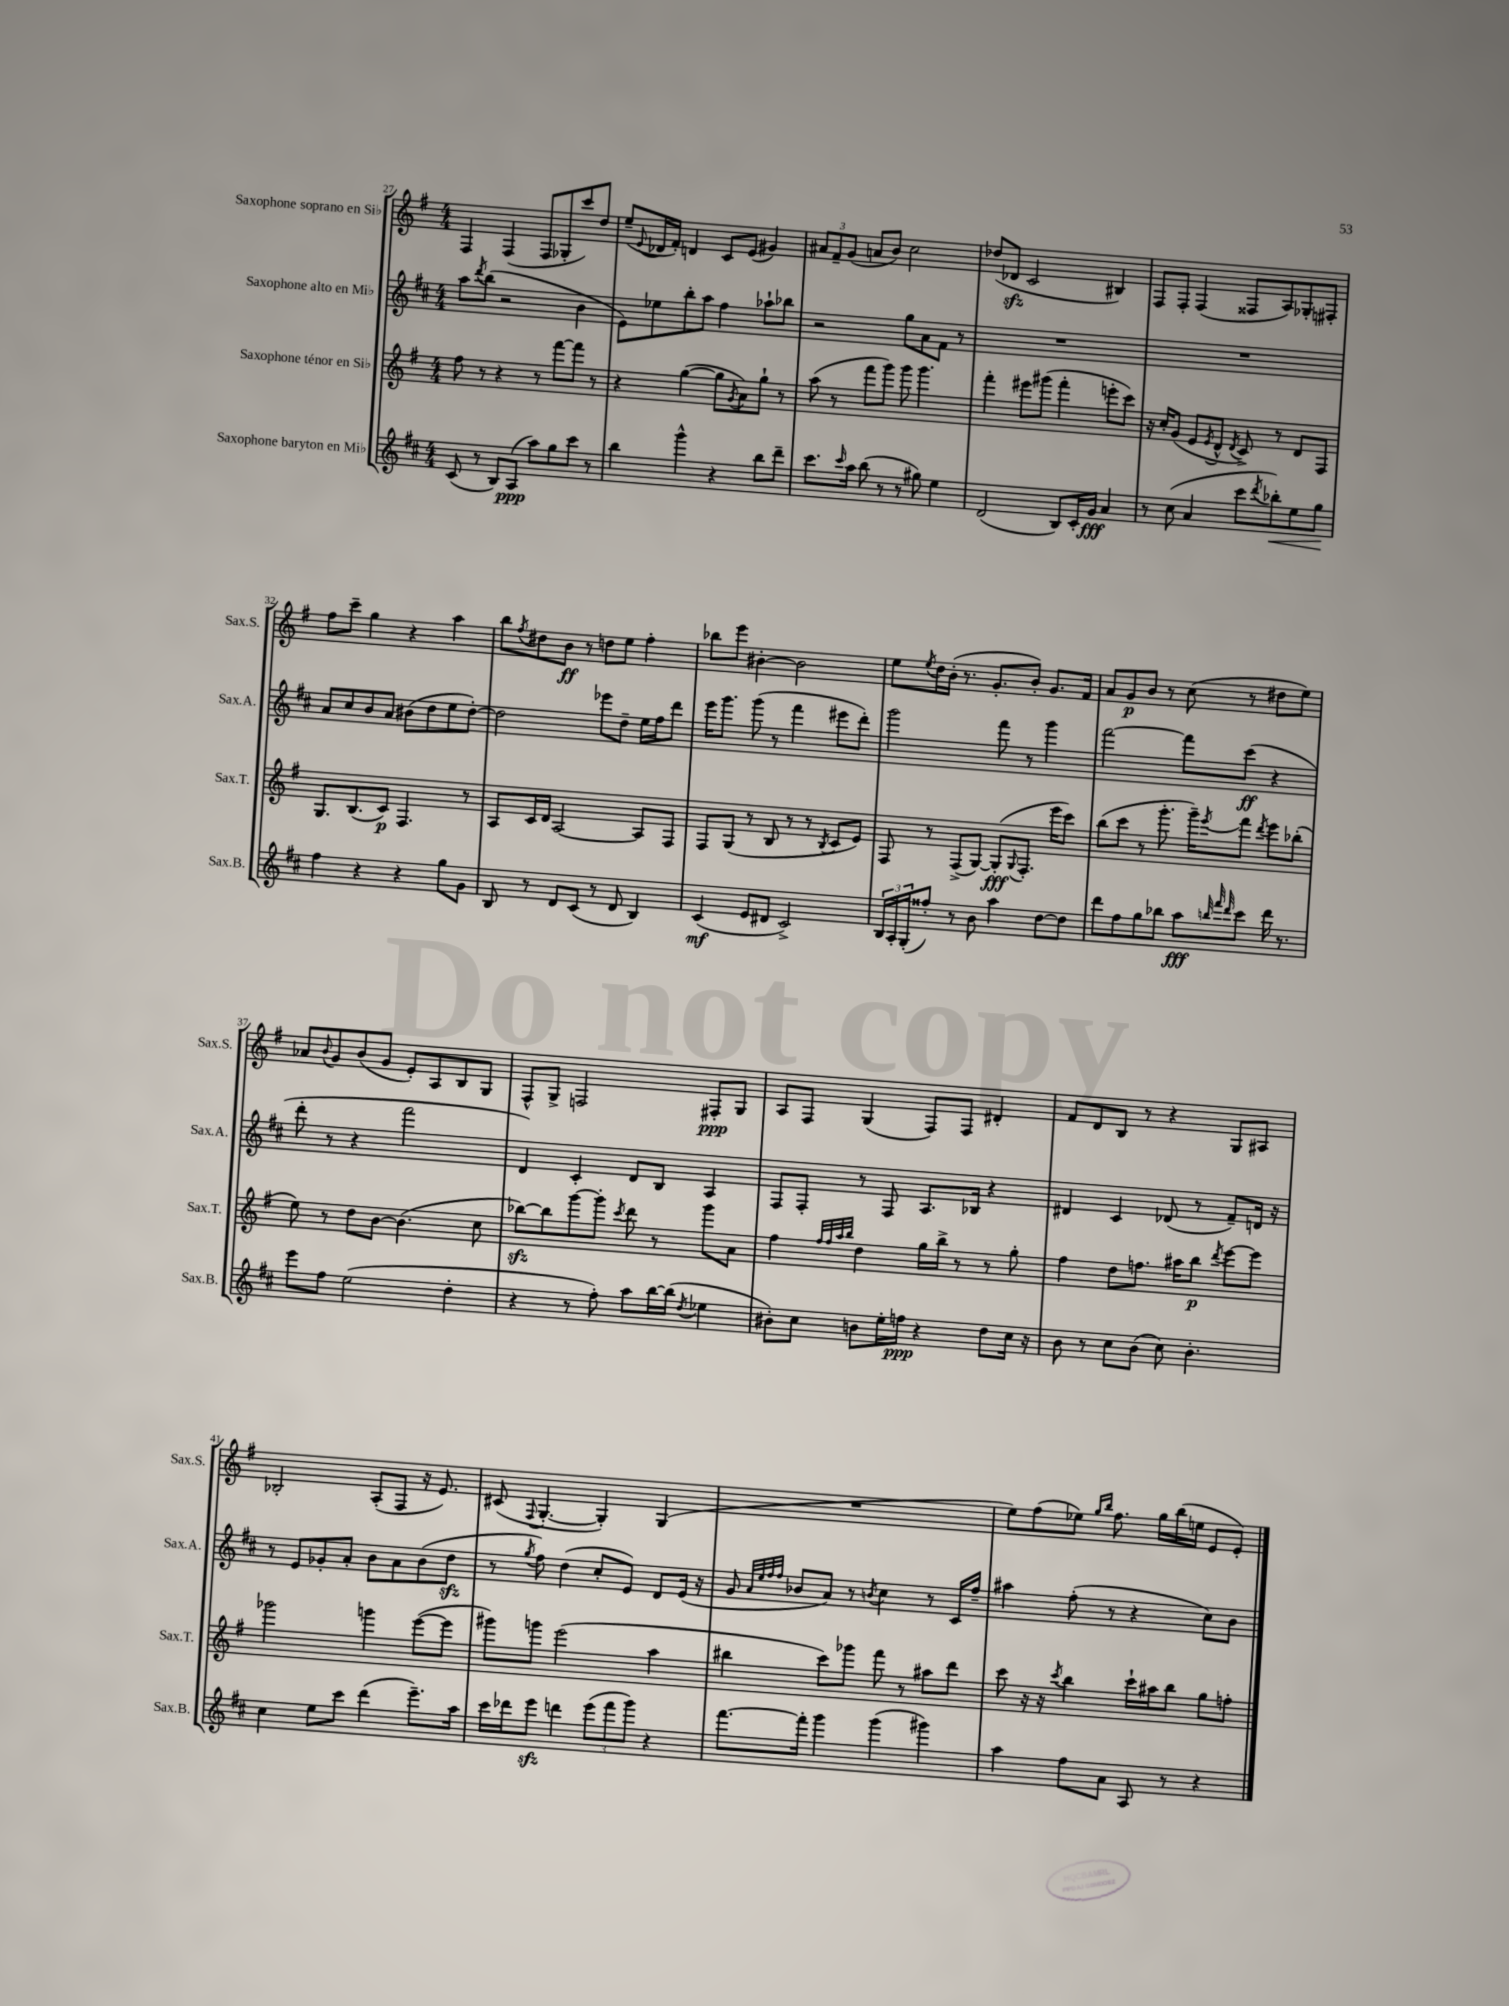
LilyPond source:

<<
\new StaffGroup <<
\new Staff = "s0" \with { instrumentName = "Saxophone soprano en Sib" shortInstrumentName = "Sax.S." } {
    \clef treble \key g \major \numericTimeSignature \time 4/4
    fis4 fis4( fis8 ges8-. c'''8) d''8 |
    e''8--( \appoggiatura { e'8 } des'16 fis'16-.) d'4 c'8 e'8( gis'4) |
    \tuplet 3/2 { ais'8 fis'8-- g'8( } a'8 b'8) c''2 |
    des''8( des'8\sfz c'2 bis4) |
    fis8 fis8-. fis4( fisis8 a8) ges8-. fis8-. |
    fis''8 c'''8-- g''4 r4 a''4 |
    b''8 \acciaccatura { fis''8 } dis''8 b'8\ff r8 d''8 e''8 fis''4-. |
    bes''8 e'''8 bis'4~-. bis'2 |
    e''8 \acciaccatura { e''8 } d''16 b'16-.( r8. g'8.-. b'8-.) g'8. fis'16 |
    a'8 g'8\p b'8 r8 c''8( r8 dis''8 e''8) |
    aes'8 \appoggiatura { b'8 } g'8 b'8( g'8 e'8-.) a8 b8 g8 |
    fis8-^ g8-> f2 fis8-.\ppp g8 |
    a8 fis8 g4( fis8) fis8 dis'4-. |
    fis'8 d'8 b8 r8 r4 g8 ais8 |
    bes2-. a8-.( fis8 r16 e'8.) |
    cis'8( \appoggiatura { fis8 } g4.~-. g4-.) g4( |
    R1 |
    e''8) fis''8( ees''8) \grace { g''16 b''16 } fis''8. g''16 b''16( e''16 e'8 e'8-.) \bar "|." |
}
\new Staff = "s1" \with { instrumentName = "Saxophone alto en Mib" shortInstrumentName = "Sax.A." } {
    \clef treble \key d \major \numericTimeSignature \time 4/4
    a''8 \acciaccatura { d'''8 } b''8( r2 b'4 |
    e'8) ees''8 b''8-. a''8 fis''4 aes''8-! bes''8 |
    r2 g''8 a'8 fis'8 r8 |
    R1 |
    R1 |
    a'8 cis''8 b'8 a'8 bis'8( d''8 e''8 d''8~-.) |
    d''2 ees'''8 d''8-- e''16 fis''16 d'''8 |
    e'''16 g'''8. g'''8( r8 fis'''4 eis'''8 d'''8-.) |
    g'''2 fis'''8 r8 g'''4 |
    fis'''2~ fis'''8 cis'''8\ff( r4 |
    d'''8-. r8 r4 fis'''2 |
    d'4) cis'4-. d'8 b8 a4 |
    fis8 fis8-. r8 fis8 a8. bes16 r4 |
    dis'4 cis'4 des'8( r8 fis'8--) d'16 r16 |
    r8 e'8 ges'8-. a'8-. b'8 a'8 b'8( d''8\sfz |
    r8 \acciaccatura { g''8 } fis''8) d''4( cis''8-. e'8) d'8 e'16( r16 |
    g'8 \grace { a'32 e''32 fis''32 fis''32 } bes'8 a'8) r8 \acciaccatura { b'8 } cis''4 r8 cis'16 fis''16-- |
    ais''4 fis''8-.( r8 r4 cis''8) b'8 \bar "|." |
}
\new Staff = "s2" \with { instrumentName = "Saxophone ténor en Sib" shortInstrumentName = "Sax.T." } {
    \clef treble \key g \major \numericTimeSignature \time 4/4
    fis''8 r8 r4 r8 fis'''8~ fis'''8 r8 |
    r4 g''4~( g''8 \acciaccatura { g'8 } a'8) g''8-! r8 |
    a''8( r8 fis'''8 g'''8) g'''8 g'''4. |
    fis'''4-. eis'''8 gis'''8( fis'''4-. e'''8-. c'''8) |
    r16 c''16-. g'8( e'8 \acciaccatura { e'8 } d'8-^ \acciaccatura { d'8 } c'8->) r8 d'8 fis8 |
    g8. b8.( c'8\p) fis4. r8 |
    a8 c'16 d'16 a2~ a8 fis8 |
    fis8 g8( r8 b8 r8 r8 \acciaccatura { b8 } c'8 e'8) |
    fis8 r8 fis8->( g8~) g8-.\fff( \appoggiatura { g8 } fis8.-. e'''16 c'''8) |
    b''8( c'''8 r8 g'''8.-. g'''16--) \acciaccatura { e'''8 } fis'''8 \acciaccatura { d'''8 } e'''8 bes''8-.( |
    e''8) r8 d''8 b'8~ b'4.( c''8 |
    bes''8~\sfz) bes''8 g'''8~ g'''8-. \acciaccatura { c'''8 } d'''8 r8 g'''8 a'8 |
    fis''4 \grace { fis''32 fis''32 a''32 b''32 } d''4 g''16 b''16-> r8 r8 g''8-. |
    fis''4 d''8 f''8. ais''16 b''8\p \acciaccatura { d'''8 } e'''8~ e'''8 |
    ges'''2 g'''4 e'''8~( e'''8 |
    gis'''8) g'''8 e'''2( a''4 |
    bis''4 c'''8) ges'''8 fis'''8 r8 ais''8 d'''8 |
    c'''8 r16 r16 \acciaccatura { c'''8 } b''4 c'''16-! ais''16 b''8 g''8 f''8-. \bar "|." |
}
\new Staff = "s3" \with { instrumentName = "Saxophone baryton en Mib" shortInstrumentName = "Sax.B." } {
    \clef treble \key d \major \numericTimeSignature \time 4/4
    cis'8( r8 b8) a8\ppp( a''8) g''8 cis'''8 r8 |
    b''4 g'''4-^ r4 b''8 d'''8-- |
    cis'''8. \grace { cis'''16 } a''16 b''8( r8 r8 gis''8) e''4 |
    d'2( b8) cis'16-. g'16\fff a'4 |
    r8 cis''8( a'4 cis'''8 \acciaccatura { d'''8 } bes''8-.\<) e''8 g''8\! |
    fis''4 r4 r4 g''8 g'8 |
    b8 r8 d'8 cis'8( r8 d'8 b4) |
    cis'4\mf( e'8 dis'8 cis'2->) |
    \tuplet 3/2 { b16 a16-. g16-.( } fisis''8-.) r8 b'8 a''4 d''8~ d''8 |
    d'''8 fis''8 g''8 bes''8 a''8\fff \grace { b''32 fis'''32 d'''32 } cis'''8 d'''16 r8. |
    e'''8 fis''8 e''2( d''4-. |
    r4 r8 fis''8-.) a''8 b''16~ b''16( \acciaccatura { d''8 } ees''4 |
    bis'8-.) cis''8 b'8 e''16-. f''16\ppp r4 d''8 cis''16 r16 |
    b'8 r8 cis''8 b'8( cis''8) b'4.-. |
    cis''4 e''8 cis'''8 d'''4( e'''8.--) a''16 |
    cis'''16 des'''16 e'''8\sfz d'''4 \tuplet 3/2 { e'''8( fis'''8 g'''8) } r4 |
    fis'''8.~ fis'''16-. g'''4 g'''4( gis'''4) |
    a''4 fis''8 a'8 a8 r8 r4 \bar "|." |
}
>>
>>
\layout { \context { \Score currentBarNumber = #27 } }
